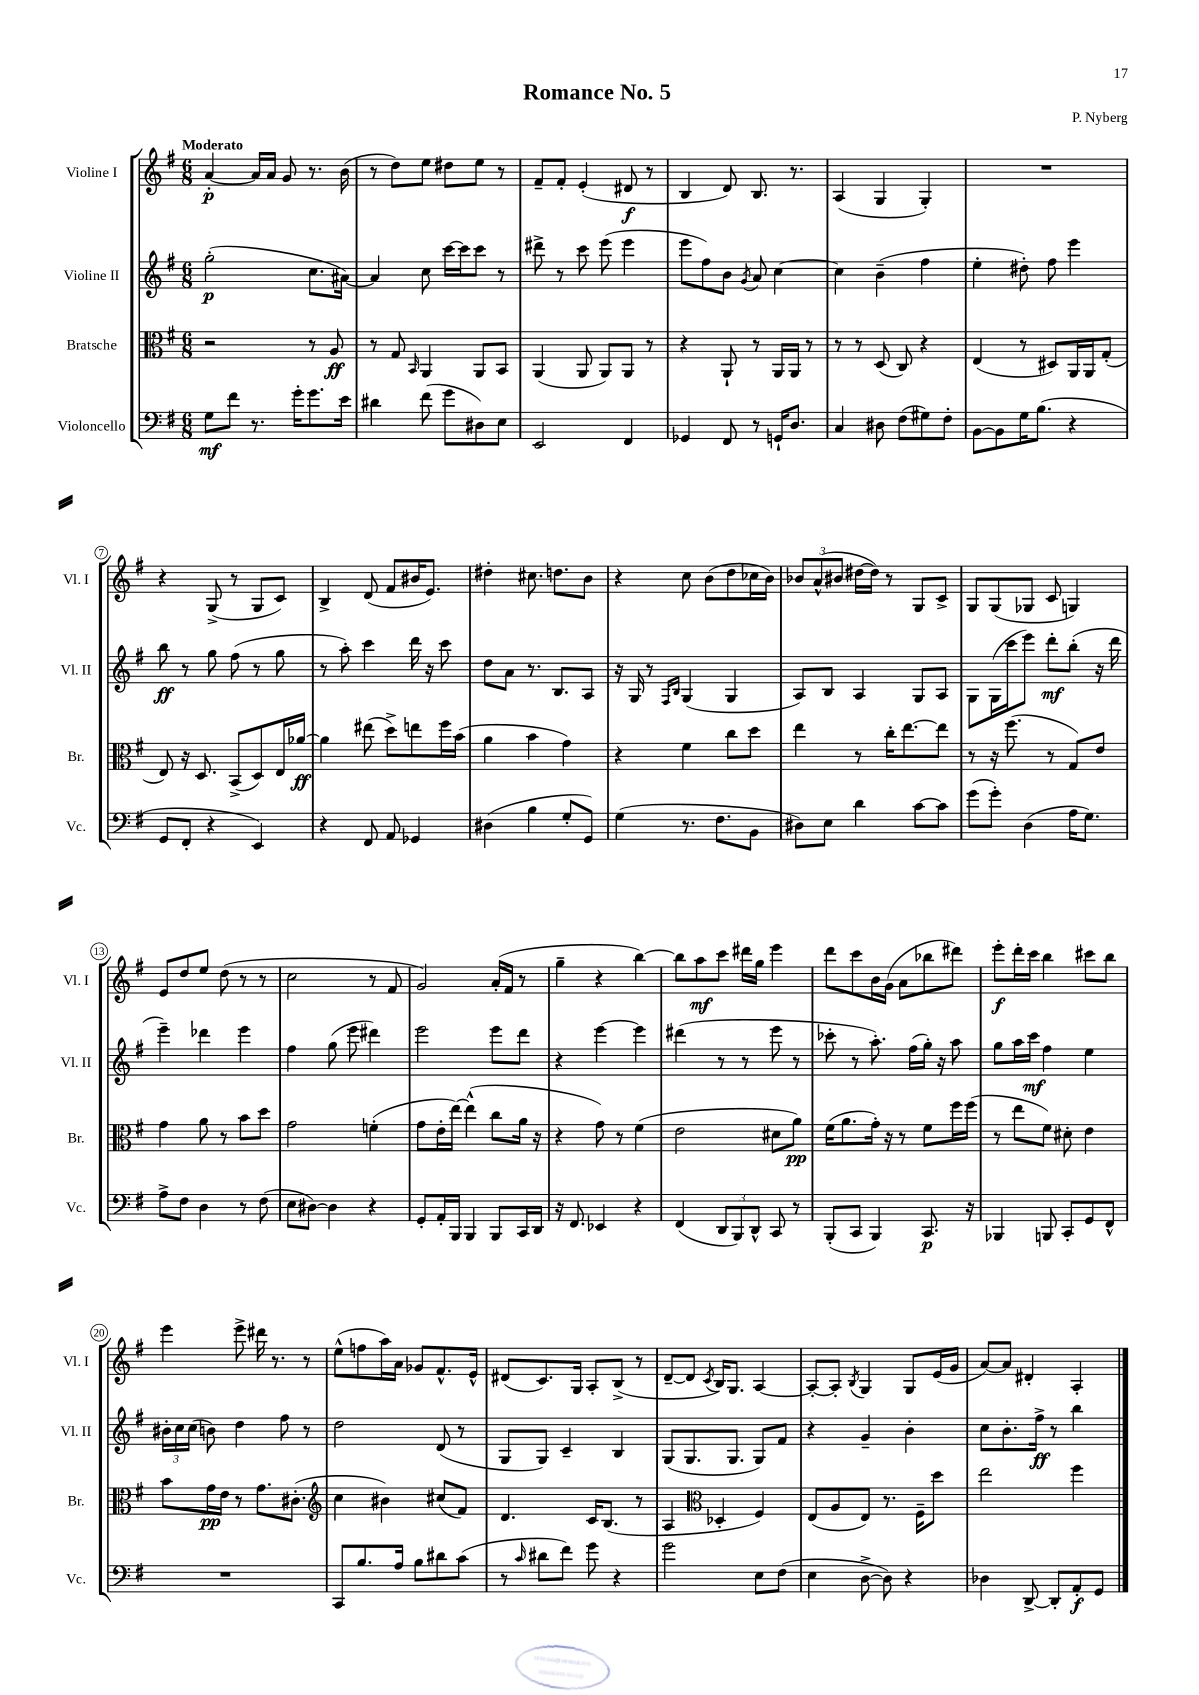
\header { title = "Romance No. 5" composer = "P. Nyberg" }
<<
\new StaffGroup <<
\new Staff = "s0" \with { instrumentName = "Violine I" shortInstrumentName = "Vl. I" } {
    \clef treble \key g \major \numericTimeSignature \time 6/8 \tempo "Moderato"
    \autoBeamOff a'4~-.\p a'16[ a'16] g'8 r8. b'16( |
    r8 d''8[) e''8] dis''8[ e''8] r8 |
    fis'8[-- fis'8]-. e'4-.( dis'8\f r8 |
    b4 d'8) b8. r8. |
    a4( g4 g4-.) |
    R2. |
    r4 g8->( r8 g8[ c'8]) |
    b4-> d'8( fis'8[ bis'16 e'8.]) |
    dis''4-. cis''8. d''8.[ b'8] |
    r4 c''8 b'8[( d''8 ces''16 b'16]) |
    \tuplet 3/2 { bes'8[ a'8-^( bis'8] } dis''16[~ dis''16]) r8 g8[ c'8]-> |
    g8[ g8( ges8] c'8 g4) |
    e'8[ d''8 e''8] d''8( r8 r8 |
    c''2 r8 fis'8 |
    g'2) a'16[-.( fis'16] r8 |
    g''4-- r4 b''4~) |
    b''8[ a''8\mf c'''8] dis'''16[ g''16] e'''4 |
    d'''8[ c'''8 b'16 g'16]( a'8[ bes''8 dis'''8]) |
    e'''8[-.\f d'''16-. c'''16] b''4 cis'''8[ b''8] |
    e'''4 e'''8-> dis'''16 r8. r8 |
    e''8[-^( f''8 a''16) a'16] ges'8[ fis'8.-^ e'16]-^ |
    dis'8[( c'8.) g16] a8[-. b8]->( r8 |
    d'8[~-- d'8] \acciaccatura { c'8 } b16[) g8.] a4~ |
    a8[~-. a8]-. \acciaccatura { b8 } g4 g8[ e'16( g'16] |
    a'8[~) a'8] dis'4-. a4-. \bar "|." |
}
\new Staff = "s1" \with { instrumentName = "Violine II" shortInstrumentName = "Vl. II" } {
    \clef treble \key g \major \numericTimeSignature \time 6/8
    \autoBeamOff g''2-.\p( c''8.[ ais'16]~) |
    ais'4 c''8 c'''16[~ c'''16 c'''8] r8 |
    dis'''8-> r8 c'''8 e'''8( e'''4 |
    e'''8[ fis''8) b'8] \acciaccatura { g'8 } a'8 c''4~ |
    c''4 b'4--( fis''4 |
    e''4-. dis''8-.) fis''8 e'''4 |
    b''8\ff r8 g''8 fis''8( r8 g''8 |
    r8 a''8-.) c'''4 d'''16 r16 c'''8 |
    d''8[ a'8] r8. b8.[ a8] |
    r16 g16 r8 \grace { fis16[ b16] } g4( g4 |
    a8[) b8] a4 g8[ a8] |
    g8[ g16( c'''16 e'''8]) d'''8[-.\mf b''8]-.( r16 d'''16 |
    e'''4--) des'''4 e'''4 |
    fis''4 g''8( e'''8 dis'''4) |
    e'''2 e'''8[ d'''8] |
    r4 e'''4~ e'''4 |
    dis'''4( r8 r8 e'''8 r8 |
    ces'''8-. r8 a''8.-.) fis''16[( g''16]-.) r16 a''8 |
    g''8[ a''16 c'''16]\mf fis''4 e''4 |
    \tuplet 3/2 { bis'16[-. c''16 c''16]( } b'8) d''4 fis''8 r8 |
    d''2 d'8( r8 |
    g8[ g8]) c'4-- b4 |
    g8[( g8. g8.] g8[) fis'8] |
    r4 g'4-- b'4-. |
    c''8[ b'8.-. fis''16]->\ff r8 b''4 \bar "|." |
}
\new Staff = "s2" \with { instrumentName = "Bratsche" shortInstrumentName = "Br." } {
    \clef alto \key g \major \numericTimeSignature \time 6/8
    \autoBeamOff r2 r8 a8\ff |
    r8 g8 \grace { b,16 } a,4 a,8[ b,8] |
    a,4( a,8 a,8[) a,8] r8 |
    r4 a,8-! r8 a,16[ a,16] r8 |
    r8 r8 d8( c8) r4 |
    e4( r8 dis8[) a,16 a,16 g8]-.( |
    e8) r16 d8. b,8[->( d8) e16 aes'16]~\ff |
    aes'4 eis''8( d''8[->) e''8 fis''16 b'16]( |
    a'4 b'4 g'4) |
    r4 fis'4 c''8[ d''8] |
    e''4 r8 c''16[-. e''8.~ e''8] |
    r8 r16 fis''8.( r8 g8[) e'8] |
    g'4 a'8 r8 b'8[ d''8] |
    g'2 f'4-.( |
    g'8[ e'16-. e''16]~) e''4-^( c''8[ a'16] r16 |
    r4 g'8) r8 fis'4( |
    e'2 dis'8[ a'8]\pp) |
    fis'16[( a'8. g'16]-.) r16 r8 fis'8[ fis''16 fis''16]( |
    r8 e''8[ fis'8]) dis'8-. e'4 |
    b'8[ g'16\pp e'16] r8 g'8.[ cis'8.]-.( |
    \clef treble c''4 bis'4) cis''8[( fis'8]) |
    d'4. c'16[ b8.]( r8 |
    a4 \clef alto des4-. fis4) |
    e8[( a8 e8]) r8. fis16[-- d''8] |
    e''2 fis''4 \bar "|." |
}
\new Staff = "s3" \with { instrumentName = "Violoncello" shortInstrumentName = "Vc." } {
    \clef bass \key g \major \numericTimeSignature \time 6/8
    \autoBeamOff g8[\mf fis'8] r8. g'16[-. g'8. e'16] |
    dis'4 fis'8( g'8[ dis8) e8] |
    e,2 fis,4 |
    ges,4 fis,8 r8 g,16[-! d8.] |
    c4 dis8 fis8[( gis8) fis8]-. |
    b,8[~ b,8 g16 b8.]( r4 |
    g,8[ fis,8]-. r4 e,4) |
    r4 fis,8 a,8 ges,4 |
    dis4( b4 g8[-. g,8]) |
    g4( r8. fis8.[ b,8] |
    dis8[) e8] d'4 c'8[~ c'8] |
    g'8[( g'8]-.) d4( a16[ g8.]) |
    a8[-> fis8] d4 r8 fis8( |
    e8[ dis8]~) dis4 r4 |
    g,8[-. a,16-. b,,16] b,,4 b,,8[ c,16 d,16] |
    r16 fis,8. ees,4 r4 |
    fis,4( \tuplet 3/2 { d,8[ b,,8) d,8]-^ } c,8 r8 |
    b,,8[-.( c,8] b,,4) c,8.\p r16 |
    bes,,4 b,,8 c,8[-. g,8 fis,8]-^ |
    R2. |
    c,8[ b8. a16] b8[ dis'8 c'8]( |
    r8 \grace { c'16 } dis'8[ fis'8]) g'8 r4 |
    g'2 e8[ fis8]( |
    e4 d8~-> d8) r4 |
    des4 d,8~-> d,8[-. a,8-.\f g,8] \bar "|." |
}
>>
>>
\layout { \context { \Score \override BarNumber.stencil = #(make-stencil-circler 0.1 0.3 ly:text-interface::print) } }
